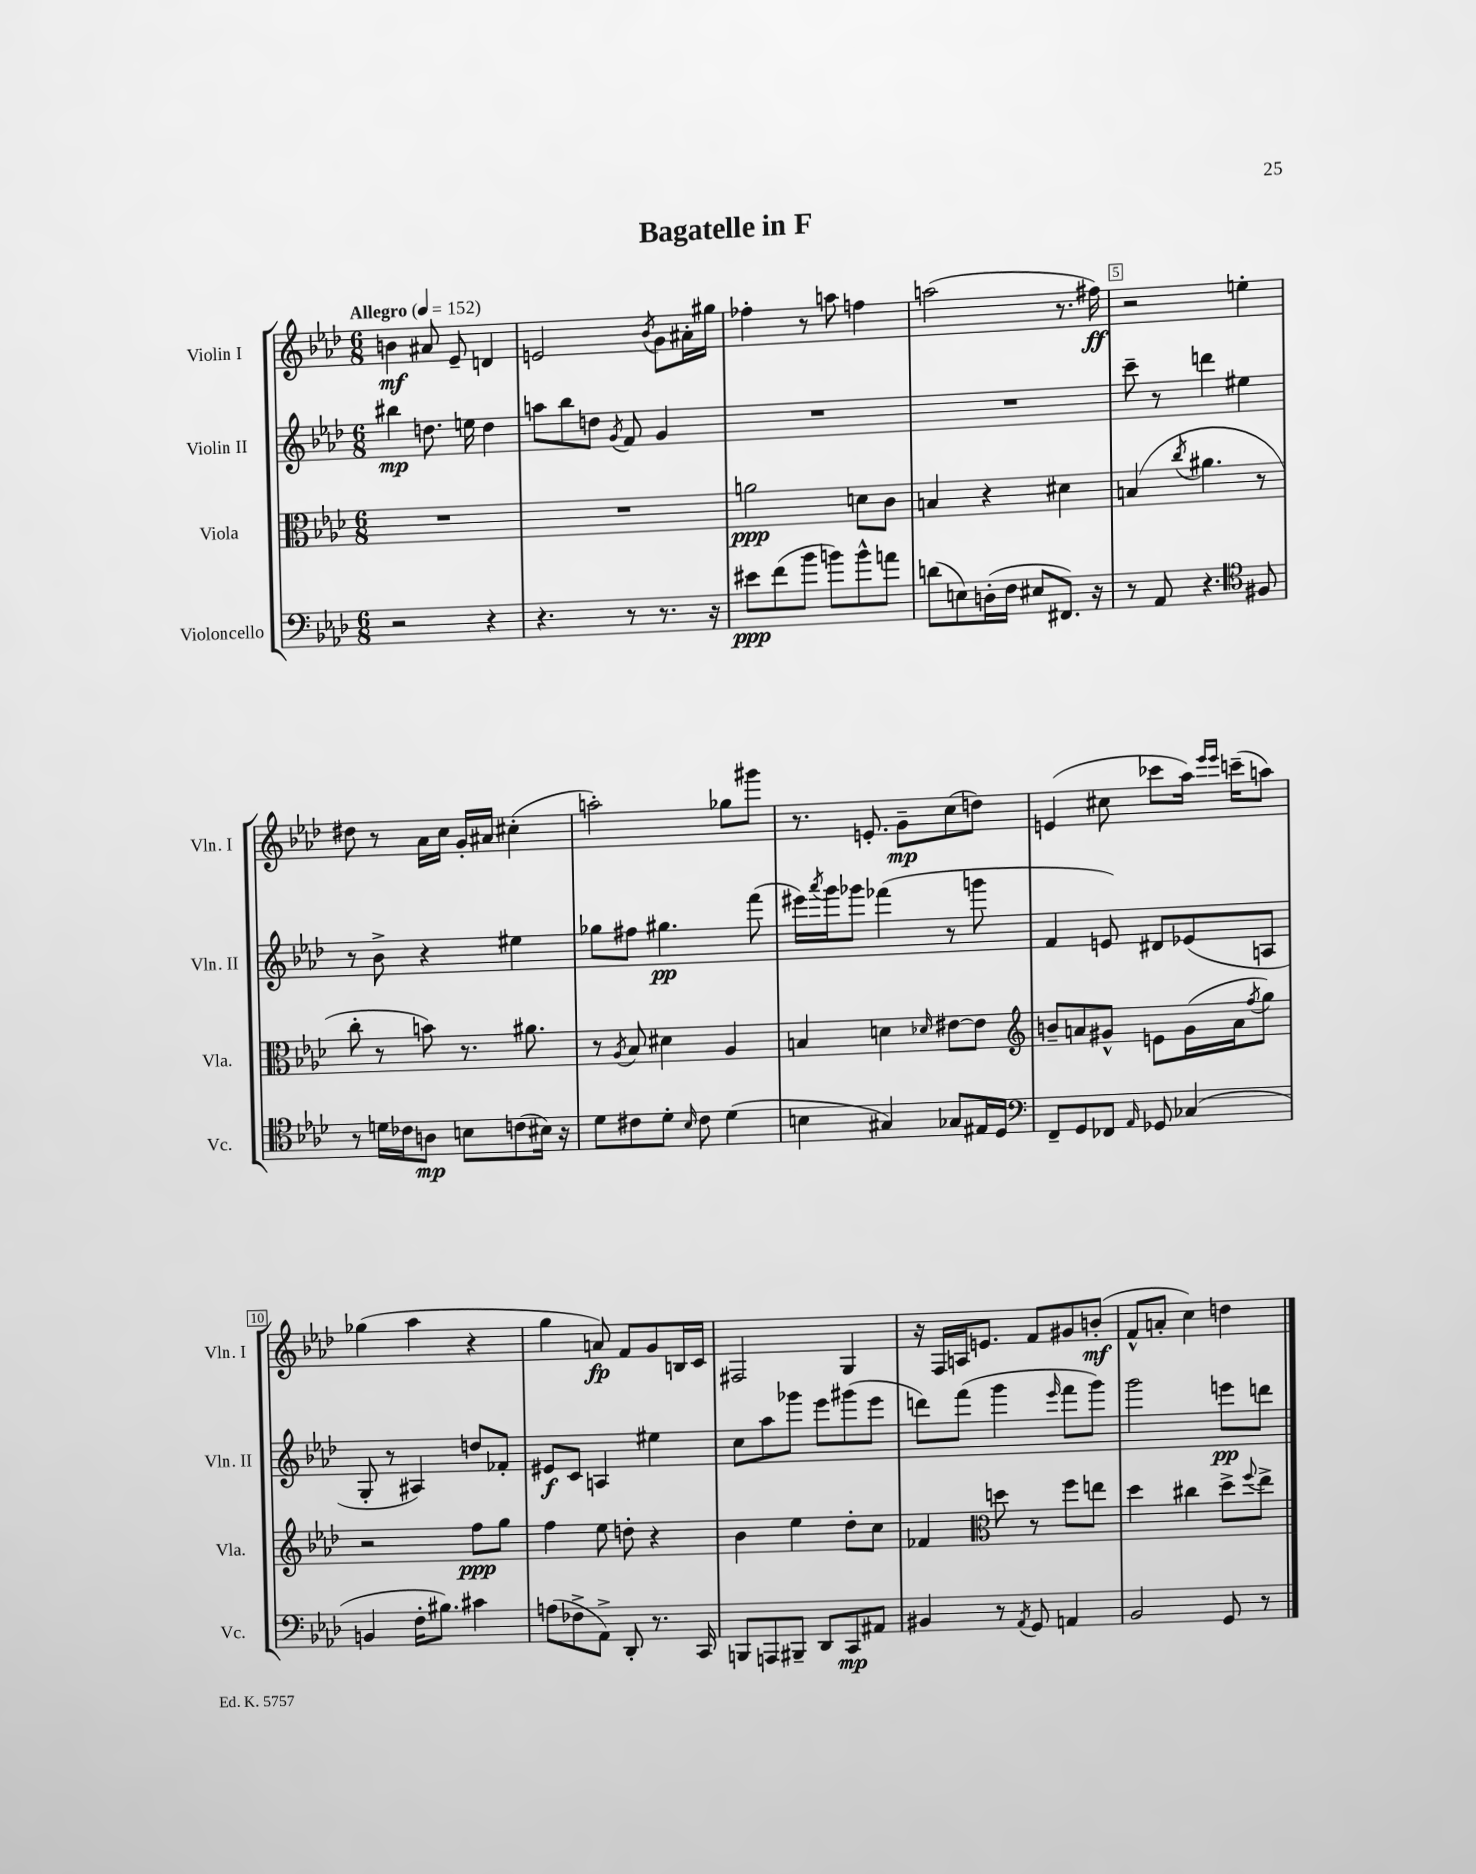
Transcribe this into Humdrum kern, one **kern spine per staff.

**kern	**kern	**kern	**kern
*staff4	*staff3	*staff2	*staff1
*clefF4	*clefC3	*clefG2	*clefG2
*k[b-e-a-d-]	*k[b-e-a-d-]	*k[b-e-a-d-]	*k[b-e-a-d-]
*M6/8	*M6/8	*M6/8	*M6/8
*MM152	*MM152	*MM152	*MM152
2r	2.r	4bb#	4b
.	.	8.dd	8a#
.	.	.	8e-~
.	.	16ee	.
4r	.	4dd	4d
=	=	=	=
4.r	2.r	8aa	2e
.	.	8bb-	.
.	.	8dd	.
.	.	8qg	.
8r	.	8f	.
.	.	.	8qb-
8.r	.	4g	8g
.	.	.	16a#'
16r	.	.	16gg#
=	=	=	=
8e#	2a	2.r	4ff-'
(8f	.	.	.
8b-	.	.	8r
8b)	.	.	8aa
8b^^	8d	.	4ff
8a	8c	.	.
=	=	=	=
(8d	4B	2.r	(2aa
8E)	.	.	.
(16D'	4r	.	.
16F	.	.	.
8E#	.	.	.
8.FF#)	4d#	.	8.r
16r	.	.	16ff#)
=	=	=	=
8r	(4B	8ccc~	2r
8AA-	.	8r	.
.	8qcc	.	.
4.r	4.a#	4ddd	.
.	.	4ee#	4ee'
*clefC4	*	*	*
8F#	8r	.	.
=	=	=	=
8r	8cc'	8r	8dd#
16d	8r	8b-^	8r
16c-	.	.	.
8A	8b)	4r	16a-
.	.	.	16cc
8B	8.r	.	16g'
.	.	.	16a#
(8c	.	4ee#	(4cc#'
.	8.a#	.	.
16B#)	.	.	.
16r	.	.	.
=	=	=	=
8d-	8r	8gg-	2aa')
.	8qA-	.	.
8c#	8B-	8ff#	.
8d-'	4d#	4.gg#	.
16qqB-	.	.	.
8c#	.	.	.
(4d-	4A-	.	8gg-
.	.	(8fff	8ggg#
=	=	=	=
4B	4B	16eee#)	8.r
.	.	8qaaa-	.
.	.	16ggg	.
.	.	8ggg-	.
.	.	.	8.e'
4G#)	4d	(4fff-	.
.	.	.	8g~
.	16qqd-	.	.
8G-	[8e#	8r	(8cc
16E#	8e#]	8ggg	8dd)
16D-	.	.	.
=	=	=	=
*clefF4	*clefG2	*	*
8FF~	8b~	4f	(4e
8GG	8a	.	.
8FF-	8g#^^	8e)	8cc#
16qqAA-	.	.	.
8GG-	8e	8d#	8ccc-
(4C-	(16g#	(8e-	16aa-)
.	.	.	16qqeee-
.	.	.	16qqeee-
.	16a	.	(16ccc~
.	8qff	.	.
.	8gg)	8A	8aa)
=	=	=	=
4BB	2r	8G'	(4gg-
.	.	8r	.
16F'	.	4A#)	4aa-
8.B#)	.	.	.
4c#	8ff	8dd	4r
.	8gg	8f-'	.
=	=	=	=
(8A	4ff	8e#	4gg
8F-^	.	8c	.
8AA-^)	8ee-	4A	8a)
8DD-'	8dd'	.	8f
8.r	4r	4ee#	8g
.	.	.	16B
16CC	.	.	16c
=	=	=	=
8BBB	4b-	8cc	2F#
8AAA	.	8aa-	.
8BBB#~	4ee-	8ggg-	.
8DD-	.	8eee-	.
8CC	8dd-'	(8ggg#	4G
8AA#	8cc	8eee-	.
=	=	=	=
4BB#	4f-	8ddd)	16r
.	.	.	16F
.	.	(8fff	16A
.	.	.	8.e
*	*clefC3	*	*
8r	8dd	4ggg	.
8qAA-	.	.	.
8GG	8r	.	8f
.	.	16qqeee-	.
4AA	8ff	8fff	8g#
.	8ee	8ggg)	(8b'
=	=	=	=
2BB-	4dd-	2ggg	8f^^
.	.	.	8a'
.	4cc#	.	4cc)
8GG	8dd-^	8eee	4dd
.	8qqff	.	.
8r	8ee-^	8ddd	.
==	==	==	==
*-	*-	*-	*-
